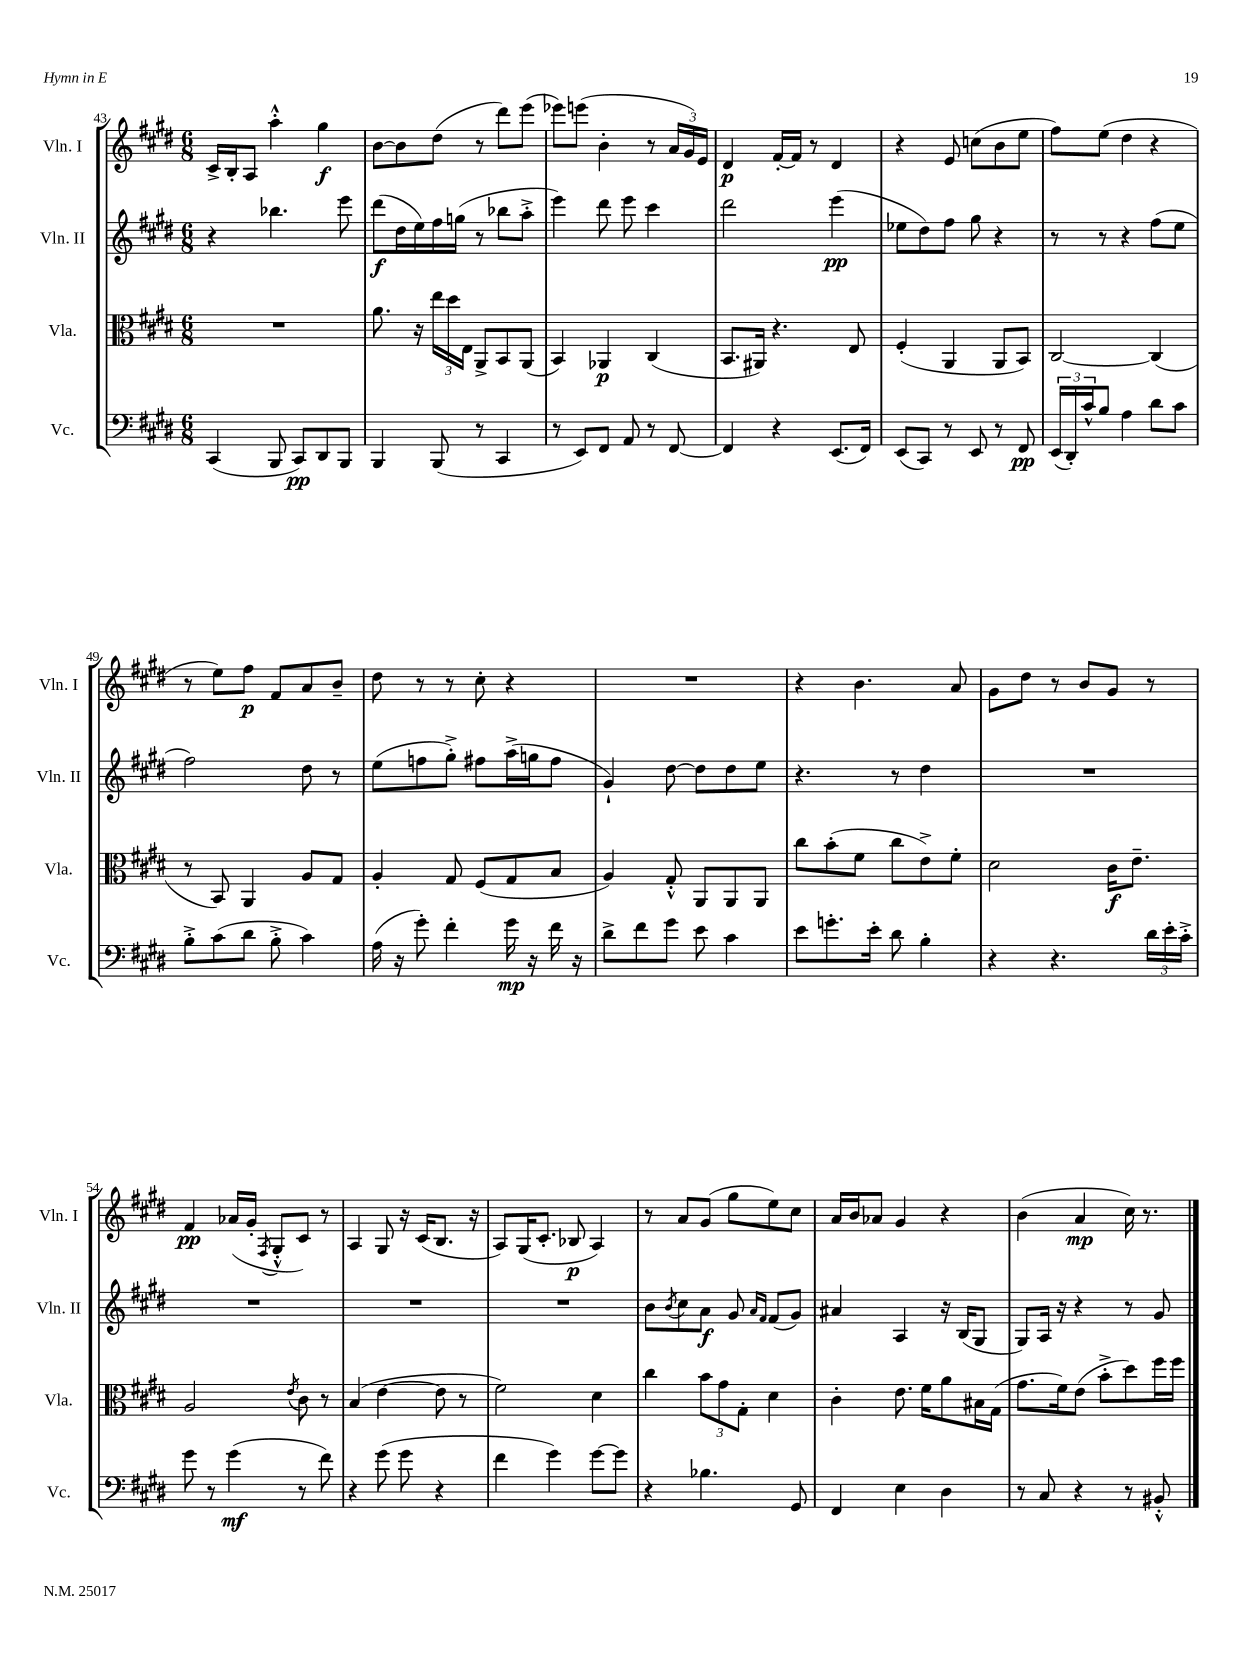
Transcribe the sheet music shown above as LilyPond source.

<<
\new StaffGroup <<
\new Staff = "s0" \with { instrumentName = "Vln. I" shortInstrumentName = "Vln. I" } {
    \clef treble \key e \major \numericTimeSignature \time 6/8
    cis'16-> b16-. a8 a''4-.-^ gis''4\f |
    b'8~ b'8 dis''8( r8 dis'''8) e'''8( |
    ees'''8) e'''8( b'4-. r8 \tuplet 3/2 { a'16 gis'16) e'16 } |
    dis'4\p fis'16~-. fis'16 r8 dis'4 |
    r4 e'8 c''8( b'8 e''8 |
    fis''8) e''8( dis''4 r4 |
    r8 e''8) fis''8\p fis'8 a'8 b'8-- |
    dis''8 r8 r8 cis''8-. r4 |
    R2. |
    r4 b'4. a'8 |
    gis'8 dis''8 r8 b'8 gis'8 r8 |
    fis'4\pp aes'16( gis'16-. \acciaccatura { fis8 } gis8-.-^ cis'8) r8 |
    a4 gis8 r16 cis'16( b8. r16 |
    a8) gis16( cis'8.-. bes8\p a4) |
    r8 a'8 gis'8( gis''8 e''8) cis''8 |
    a'16 b'16 aes'8 gis'4 r4 |
    b'4( a'4\mp cis''16) r8. \bar "|." |
}
\new Staff = "s1" \with { instrumentName = "Vln. II" shortInstrumentName = "Vln. II" } {
    \clef treble \key e \major \numericTimeSignature \time 6/8
    r4 bes''4. e'''8 |
    dis'''8\f( dis''16 e''16) fis''16 g''16( r8 bes''8 a''8-.-> |
    e'''4) dis'''8 e'''8 cis'''4 |
    dis'''2 e'''4\pp( |
    ees''8 dis''8) fis''8 gis''8 r4 |
    r8 r8 r4 fis''8( e''8 |
    fis''2) dis''8 r8 |
    e''8( f''8 gis''8-.->) fis''8 a''16->( g''16 fis''8 |
    gis'4-!) dis''8~ dis''8 dis''8 e''8 |
    r4. r8 dis''4 |
    R2. |
    R2. |
    R2. |
    R2. |
    b'8 \acciaccatura { b'8 } cis''8 a'8\f gis'8 \grace { a'16 fis'16 } fis'8( gis'8) |
    ais'4 a4 r16 b16( gis8 |
    gis8) a16 r16 r4 r8 gis'8 \bar "|." |
}
\new Staff = "s2" \with { instrumentName = "Vla." shortInstrumentName = "Vla." } {
    \clef alto \key e \major \numericTimeSignature \time 6/8
    R2. |
    a'8. r16 \tuplet 3/2 { e''16 dis''16 e16 } a,8-> b,8 a,8( |
    b,4) aes,4\p cis4( |
    b,8. ais,16) r4. e8 |
    fis4-.( a,4 a,8 b,8) |
    cis2~ cis4( |
    r8 b,8) a,4 a8 gis8 |
    a4-. gis8 fis8( gis8 b8 |
    a4) gis8-.-^ a,8 a,8 a,8 |
    cis''8 b'8-.( fis'8 cis''8 e'8->) fis'8-. |
    dis'2 cis'16\f e'8.-- |
    a2 \acciaccatura { e'8 } cis'8 r8 |
    b4( e'4~ e'8 r8 |
    fis'2) dis'4 |
    cis''4 \tuplet 3/2 { b'8 gis'8 gis8-. } dis'4 |
    cis'4-. e'8. fis'16 a'8 bis16 gis16( |
    gis'8. fis'16) e'8( b'8-.-> dis''8) fis''16 fis''16 \bar "|." |
}
\new Staff = "s3" \with { instrumentName = "Vc." shortInstrumentName = "Vc." } {
    \clef bass \key e \major \numericTimeSignature \time 6/8
    cis,4( b,,8 cis,8\pp) dis,8 b,,8 |
    b,,4 b,,8( r8 cis,4 |
    r8 e,8) fis,8 a,8 r8 fis,8~ |
    fis,4 r4 e,8.( fis,16) |
    e,8( cis,8) r8 e,8 r8 fis,8\pp |
    \tuplet 3/2 { e,16( dis,16-.) cis'16-^ } b8 a4 dis'8 cis'8 |
    b8-.-> cis'8( dis'8 b8-.-> cis'4) |
    a16( r16 gis'8-.) fis'4-. gis'16\mp r16 fis'16 r16 |
    dis'8-> fis'8 gis'8 e'8 cis'4 |
    e'8 g'8.-. e'16-. dis'8 b4-. |
    r4 r4. \tuplet 3/2 { dis'16 e'16-. cis'16-.-> } |
    gis'8 r8 gis'4\mf( r8 fis'8) |
    r4 gis'8( gis'8 r4 |
    fis'4 gis'4) gis'8~ gis'8 |
    r4 bes4. gis,8 |
    fis,4 e4 dis4 |
    r8 cis8 r4 r8 bis,8-.-^ \bar "|." |
}
>>
>>
\layout { \context { \Score currentBarNumber = #43 } }
